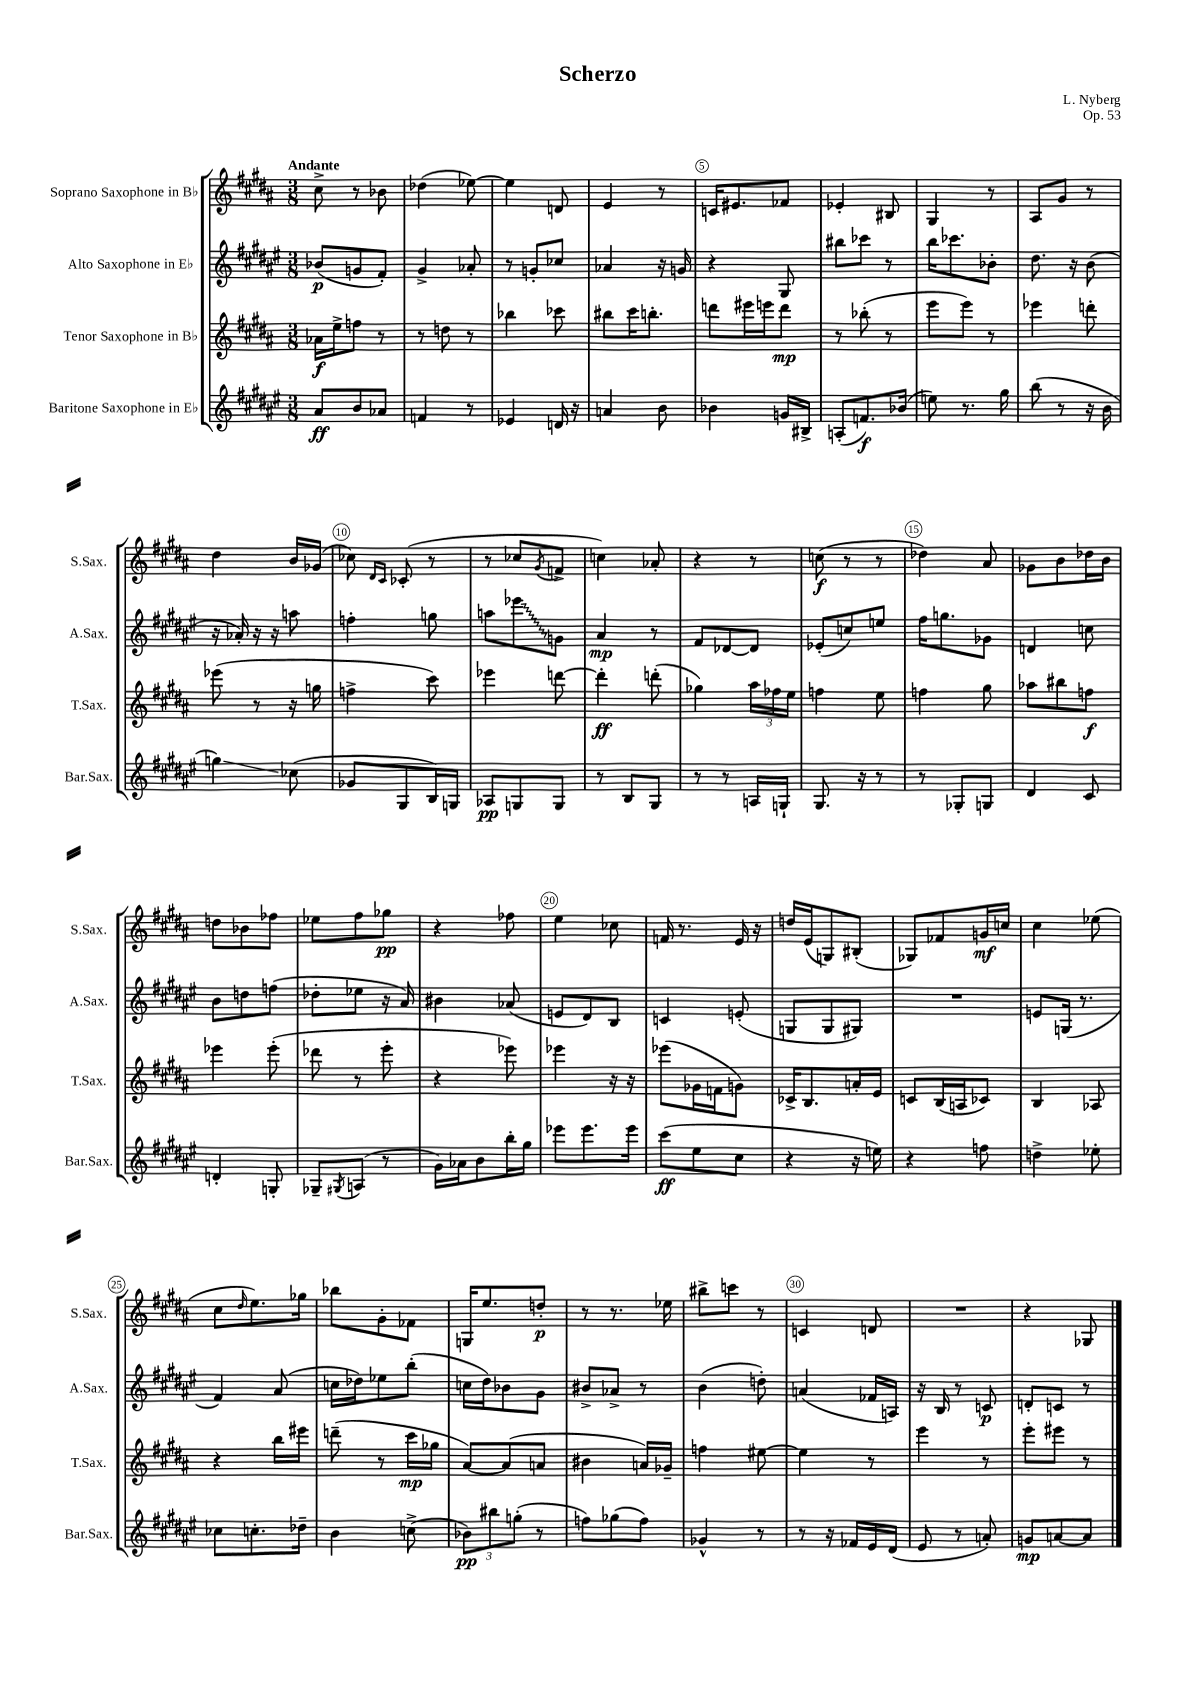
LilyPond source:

\header { title = "Scherzo" composer = "L. Nyberg" opus = "Op. 53" }
<<
\new StaffGroup <<
\new Staff = "s0" \with { instrumentName = "Soprano Saxophone in Bb" shortInstrumentName = "S.Sax." } {
    \clef treble \key b \major \numericTimeSignature \time 3/8 \tempo "Andante"
    cis''8-> r8 bes'8 |
    des''4( ees''8~) |
    ees''4 d'8 |
    e'4 r8 |
    c'16 eis'8. fes'8 |
    ees'4-. bis8 |
    gis4 r8 |
    ais8 gis'8 r8 |
    dis''4 b'16 ges'16( |
    ces''8) \grace { dis'16 cis'16 } ces'8-.( r8 |
    r8 ces''8 \acciaccatura { gis'8 } f'8-> |
    c''4) aes'8-. |
    r4 r8 |
    c''8\f( r8 r8 |
    des''4) ais'8 |
    ges'8 b'8 des''16 b'16 |
    d''8 bes'8 fes''8 |
    ees''8 fis''8 ges''8\pp |
    r4 fes''8 |
    e''4 ces''8 |
    f'16 r8. e'16 r16 |
    d''16 e'16( g8) bis8-.( |
    ges8) fes'8 g'16\mf c''16 |
    cis''4 ees''8( |
    cis''8 \grace { dis''16 } e''8.) ges''16 |
    bes''8 gis'8-. fes'8 |
    g16 e''8. d''8-.\p |
    r8 r8. ees''16 |
    bis''8-> c'''8 r8 |
    c'4 d'8 |
    R4. |
    r4 ges8 \bar "|." |
}
\new Staff = "s1" \with { instrumentName = "Alto Saxophone in Eb" shortInstrumentName = "A.Sax." } {
    \clef treble \key fis \major \numericTimeSignature \time 3/8
    bes'8\p( g'8 fis'8-.) |
    gis'4-> aes'8-. |
    r8 g'8-. ces''8 |
    aes'4 r16 g'16 |
    r4 gis8 |
    bis''8 ces'''8 r8 |
    b''16 ces'''8. bes'8-. |
    dis''8. r16 b'8( |
    r16 aes'16-.) r16 r16 a''8 |
    f''4-. g''8 |
    a''8 \once \override Glissando.style = #'zigzag ees'''8\glissando g'8 |
    ais'4\mp r8 |
    fis'8 des'8~ des'8 |
    ees'8-.( c''8) e''8 |
    fis''16 g''8. ges'8 |
    d'4 c''8 |
    b'8 d''8 f''8( |
    des''8-. ees''8 r16 ais'16) |
    bis'4 aes'8( |
    e'8 dis'8) b8 |
    c'4 e'8-.( |
    g8 g8 gis8) |
    R4. |
    e'8 g16( r8. |
    fis'4) ais'8( |
    c''16 des''16) ees''8 b''8-.( |
    c''16 dis''16) bes'8 gis'8 |
    bis'8-> aes'8-> r8 |
    b'4( d''8-.) |
    a'4( fes'16 a16) |
    r16 b16 r8 c'8\p |
    d'8-. c'8 r8 \bar "|." |
}
\new Staff = "s2" \with { instrumentName = "Tenor Saxophone in Bb" shortInstrumentName = "T.Sax." } {
    \clef treble \key b \major \numericTimeSignature \time 3/8
    aes'16\f e''16-> f''8 r8 |
    r8 d''8 r8 |
    bes''4 ces'''8 |
    bis''8 cis'''16 b''8.-. |
    d'''8 eis'''16 e'''16 d'''8\mp |
    r8 bes''8-.( r8 |
    e'''8 e'''8) r8 |
    ees'''4 d'''8-. |
    ees'''8( r8 r16 g''16 |
    f''4-> cis'''8) |
    ees'''4 d'''8~ |
    d'''4-.\ff d'''8-.( |
    ges''4) \tuplet 3/2 { ais''16 fes''16 e''16 } |
    f''4 e''8 |
    f''4 gis''8 |
    aes''8 bis''8 f''8\f |
    ees'''4 ees'''8-.( |
    des'''8 r8 e'''8-. |
    r4 ees'''8) |
    ees'''4 r16 r16 |
    ees'''8( ges'16 f'16 g'8) |
    ces'16-> b8. a'16-. e'16 |
    c'8 b16( a16 ces'8) |
    b4 aes8 |
    r4 b''16 eis'''16 |
    d'''8--( r8 cis'''16\mp ges''16 |
    ais'8~) ais'8( a'8 |
    bis'4 a'16) ges'16-- |
    f''4 eis''8~ |
    eis''4 r8 |
    e'''4 r8 |
    e'''8-. eis'''8 r8 \bar "|." |
}
\new Staff = "s3" \with { instrumentName = "Baritone Saxophone in Eb" shortInstrumentName = "Bar.Sax." } {
    \clef treble \key fis \major \numericTimeSignature \time 3/8
    ais'8\ff b'8 aes'8 |
    f'4 r8 |
    ees'4 d'16 r16 |
    a'4 b'8 |
    bes'4 g'16 bis16-> |
    a8-.( f'8.\f) bes'16( |
    e''8) r8. gis''16 |
    b''8( r8 r16 b'16 |
    g''4\glissando) ces''8( |
    ges'8 gis8 b16) g16 |
    aes8\pp g8 g8 |
    r8 b8 gis8 |
    r8 r8 a16 g16-! |
    gis8. r16 r8 |
    r8 ges8-. g8 |
    dis'4 cis'8 |
    d'4-. g8-. |
    ges8-- \acciaccatura { gis8 } a8( r8 |
    gis'16) aes'16 b'8 b''16-. gis''16 |
    ees'''8 ees'''8. ees'''16 |
    cis'''8\ff( eis''8 cis''8 |
    r4 r16 e''16) |
    r4 f''8 |
    d''4-> ees''8-. |
    ces''8 c''8.-. des''16-- |
    b'4 c''8->( |
    \tuplet 3/2 { bes'8\pp) bis''8 g''8-.( } r8 |
    f''8) ges''8( f''8) |
    ges'4-^ r8 |
    r8 r16 fes'16 eis'16 dis'16( |
    eis'8 r8 a'8-.) |
    g'8\mp a'8~ a'8 \bar "|." |
}
>>
>>
\layout { \context { \Score \override BarNumber.break-visibility = ##(#f #t #t) barNumberVisibility = #(every-nth-bar-number-visible 5) \override BarNumber.stencil = #(make-stencil-circler 0.1 0.3 ly:text-interface::print) } }
